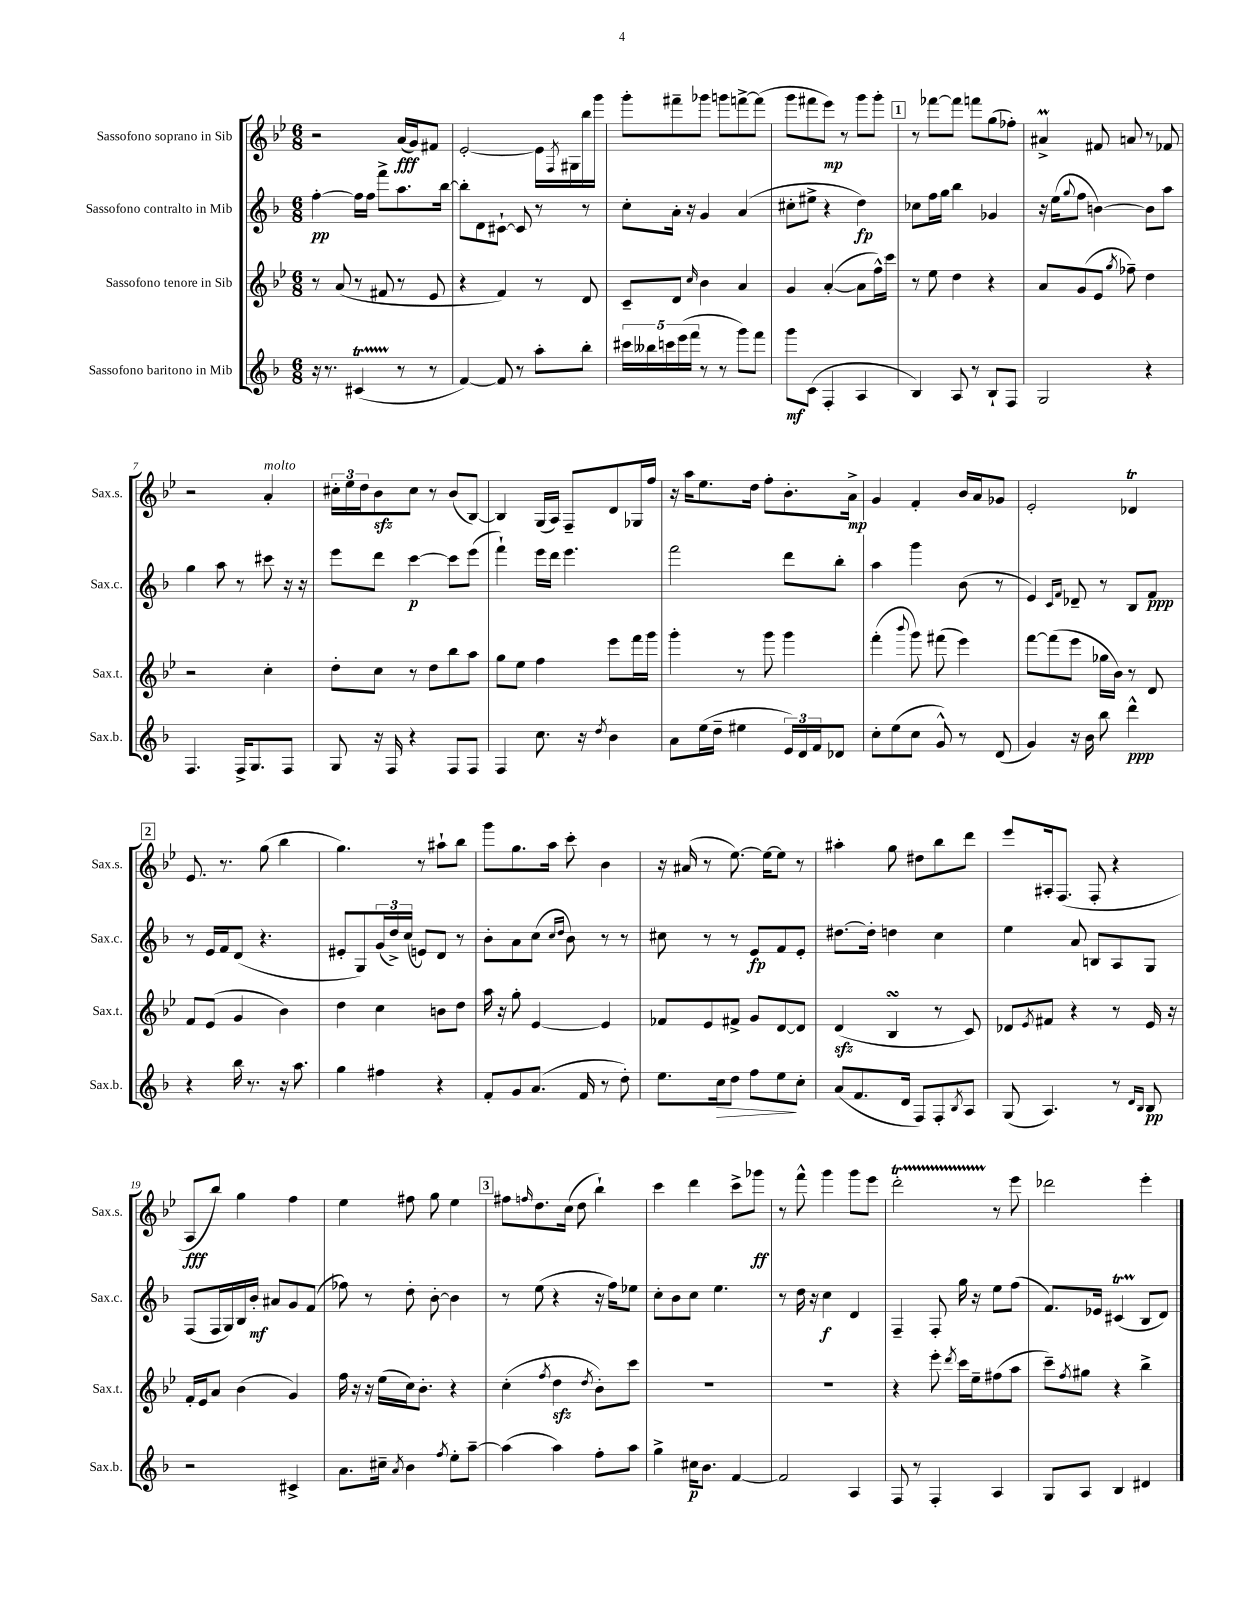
<<
\new StaffGroup <<
\new Staff = "s0" \with { instrumentName = "Sassofono soprano in Sib" shortInstrumentName = "Sax.s." } {
    \clef treble \key bes \major \numericTimeSignature \time 6/8
    r2 a'16\fff( g'16) fis'8 |
    ees'2~-. ees'16 \acciaccatura { f8 } gis16 bes''16 g'''16 |
    g'''8-. fis'''8-- ges'''8 g'''8 f'''8~-> f'''8( |
    g'''8 fis'''8 ees'''8\mp) r8 g'''8 g'''8-. |
    \mark \markup { \box "1" } r8 fes'''8~ fes'''8 f'''8 g''8( fes''8-.) |
    ais'4->\prall fis'8 a'8 r8 fes'8 |
    r2 a'4-.^\markup { \italic "molto" } |
    \tuplet 3/2 { cis''16-. ees''16 d''16 } bes'8\sfz cis''8 r8 bes'8( bes8~) |
    bes4 g16( a16) f8-- d'8 ges16 f''16 |
    r16 a''16 ees''8. d''16 f''8-. bes'8.-. a'16->\mp |
    g'4 f'4-. bes'16 a'16 ges'8 |
    ees'2-. des'4\trill |
    \mark \markup { \box "2" } ees'8. r8. g''8( bes''4 |
    g''4.) r8 ais''8-! bes''8 |
    g'''8 g''8. a''16 c'''8-. bes'4 |
    r16 ais'16( r8 ees''8.~) ees''16~ ees''8 r8 |
    ais''4-. g''8 dis''8 bes''8 d'''8 |
    ees'''8 ais16-. f8.( f8-. r4 |
    a8\fff bes''8) g''4 f''4 |
    ees''4 fis''8 g''8 ees''4 |
    \mark \markup { \box "3" } fis''8 \grace { f''16 } d''8. c''16( d''8 bes''4-!) |
    c'''4 d'''4 c'''8-> ges'''8\ff |
    r8 f'''8-^ g'''4 g'''8 ees'''8 |
    d'''2-.\startTrillSpan r8\stopTrillSpan ees'''8 |
    des'''2 ees'''4-. \bar "|." |
}
\new Staff = "s1" \with { instrumentName = "Sassofono contralto in Mib" shortInstrumentName = "Sax.c." } {
    \clef treble \key f \major \numericTimeSignature \time 6/8
    f''4~-.\pp f''16 f''16 f'''8-> a''8. bes''16~ |
    bes''8-. d'8 cis'8~-! cis'8 r8 r8 |
    c''8-. a'16-. r16 g'4 a'4( |
    cis''8-. eis''8-> r4 d''4\fp) |
    \mark \markup { \box "1" } ces''8 f''16 g''16 bes''4 ges'4 |
    r16 e''16( \appoggiatura { g''8 } f''8 b'4~) b'8 a''8 |
    g''4 a''8 r8 cis'''8 r16 r16 |
    e'''8 d'''8 c'''4~\p c'''8 e'''8( |
    f'''4-!) e'''16 d'''16 e'''4. |
    f'''2 d'''8 bes''8-. |
    a''4 g'''4 bes'8( r8 |
    e'4) \grace { c'16 f'16 } des'8-- r8 bes8 f'8\ppp |
    \mark \markup { \box "2" } r8 e'16 f'16 d'8( r4. |
    eis'8-. g8) \tuplet 3/2 { g'16( d''16->) c''16( } e'8) d'8 r8 |
    bes'8-. a'8 c''8( \grace { c''16 d''16 } bes'8) r8 r8 |
    cis''8 r8 r8 e'8\fp f'8 e'8-. |
    dis''8.~ dis''16-. d''4 c''4 |
    e''4 a'8 b8 a8 g8 |
    f8( f16 g16) bes16 bes'16-.\mf ais'8 g'8 f'8( |
    fes''8) r8 d''8-. bes'8~-. bes'4 |
    \mark \markup { \box "3" } r8 e''8( r4 r16 f''16) ees''8 |
    c''8-. bes'8 c''8 e''4. |
    r8 d''16 r16 c''4\f d'4 |
    f4-- f8-. g''16 r16 e''8 f''8( |
    f'8.) ees'16 cis'4\startTrillSpan( bes8\stopTrillSpan d'8) \bar "|." |
}
\new Staff = "s2" \with { instrumentName = "Sassofono tenore in Sib" shortInstrumentName = "Sax.t." } {
    \clef treble \key bes \major \numericTimeSignature \time 6/8
    r8 a'8( r8 fis'8 r8 ees'8 |
    r4 f'4) r8 d'8 |
    c'8-- d'8 \grace { c''16 } bes'4 a'4 |
    g'4 a'4~-.( a'8 f''16-^) c'''16 |
    \mark \markup { \box "1" } r8 ees''8 d''4 r4 |
    a'8 g'8( ees'8 \acciaccatura { g''8 } fes''8--) d''4 |
    r2 c''4-. |
    d''8-. c''8 r8 d''8 bes''8 a''8 |
    g''8 ees''8 f''4 ees'''8 f'''16 g'''16 |
    g'''4-. r8 g'''8 g'''4 |
    f'''4-.( \appoggiatura { bes'''8 } g'''8) fis'''8( ees'''4) |
    f'''8~ f'''8( ees'''8 ges''16 bes'16) r8 d'8 |
    \mark \markup { \box "2" } f'8 ees'8( g'4 bes'4) |
    d''4 c''4 b'8 d''8 |
    a''16 r16 g''8-. ees'4~ ees'4 |
    fes'8 ees'8 fis'8-> g'8 d'8~ d'8 |
    d'4\sfz( bes4\turn r8 c'8) |
    des'8 \acciaccatura { ees'8 } fis'8 r4 r8 ees'16 r16 |
    f'16-. ees'16 a'8 bes'4( g'4) |
    f''16 r16 r16 ees''16( c''16) bes'8.-. r4 |
    \mark \markup { \box "3" } c''4-.( \acciaccatura { f''8 } d''4\sfz \acciaccatura { d''8 } bes'8-.) c'''8 |
    R2. |
    R2. |
    r4 ees'''8-. \acciaccatura { d'''8 } c'''16 ees''16-- fis''8( a''8 |
    c'''8--) \acciaccatura { f''8 } gis''8 r4 bes''4-> \bar "|." |
}
\new Staff = "s3" \with { instrumentName = "Sassofono baritono in Mib" shortInstrumentName = "Sax.b." } {
    \clef treble \key f \major \numericTimeSignature \time 6/8
    r16 r8. cis'4\startTrillSpan( r8\stopTrillSpan r8 |
    f'4~) f'8 r8 a''8-. bes''8-. |
    \tuplet 5/4 { cis'''16 beses''16 c'''16 e'''16( f'''16 } r8 r8 g'''8) f'''8 |
    g'''8\mf c'8( f4-. a4 |
    \mark \markup { \box "1" } bes4) a8 r8 bes8-! f8 |
    g2 r4 |
    f4. f16-> g8. f8 |
    g8 r16 f16 r4 f8 f8 |
    f4 c''8. r16 \acciaccatura { d''8 } bes'4 |
    a'8 e''16( d''16-- eis''4 \tuplet 3/2 { e'16) d'16 f'16 } des'8 |
    c''8-. e''8( c''8 g'8-^) r8 d'8( |
    g'4) r16 bes'16 bes''8 d'''4-^\ppp |
    \mark \markup { \box "2" } r4 bes''16 r8. r16 a''8. |
    g''4 fis''4 r4 |
    f'8-. g'8 a'8.( f'16 r8 d''8-.) |
    e''8. c''16\> d''8 f''8 e''8\! c''8-. |
    a'8( f'8. d'16 f8) f8-. \acciaccatura { bes8 } a8 |
    g8( a4.) r8 \grace { d'16 bes16 } bes8\pp |
    r2 cis'4-> |
    a'8. cis''16-- \acciaccatura { a'8 } bes'4 \acciaccatura { f''8 } e''8-. a''8~-- |
    \mark \markup { \box "3" } a''4( a''4) f''8-. a''8 |
    g''4-> cis''16\p bes'8. f'4~ |
    f'2 a4 |
    f8 r8 f4-. a4 |
    g8 a8 bes4 dis'4 \bar "|." |
}
>>
>>
